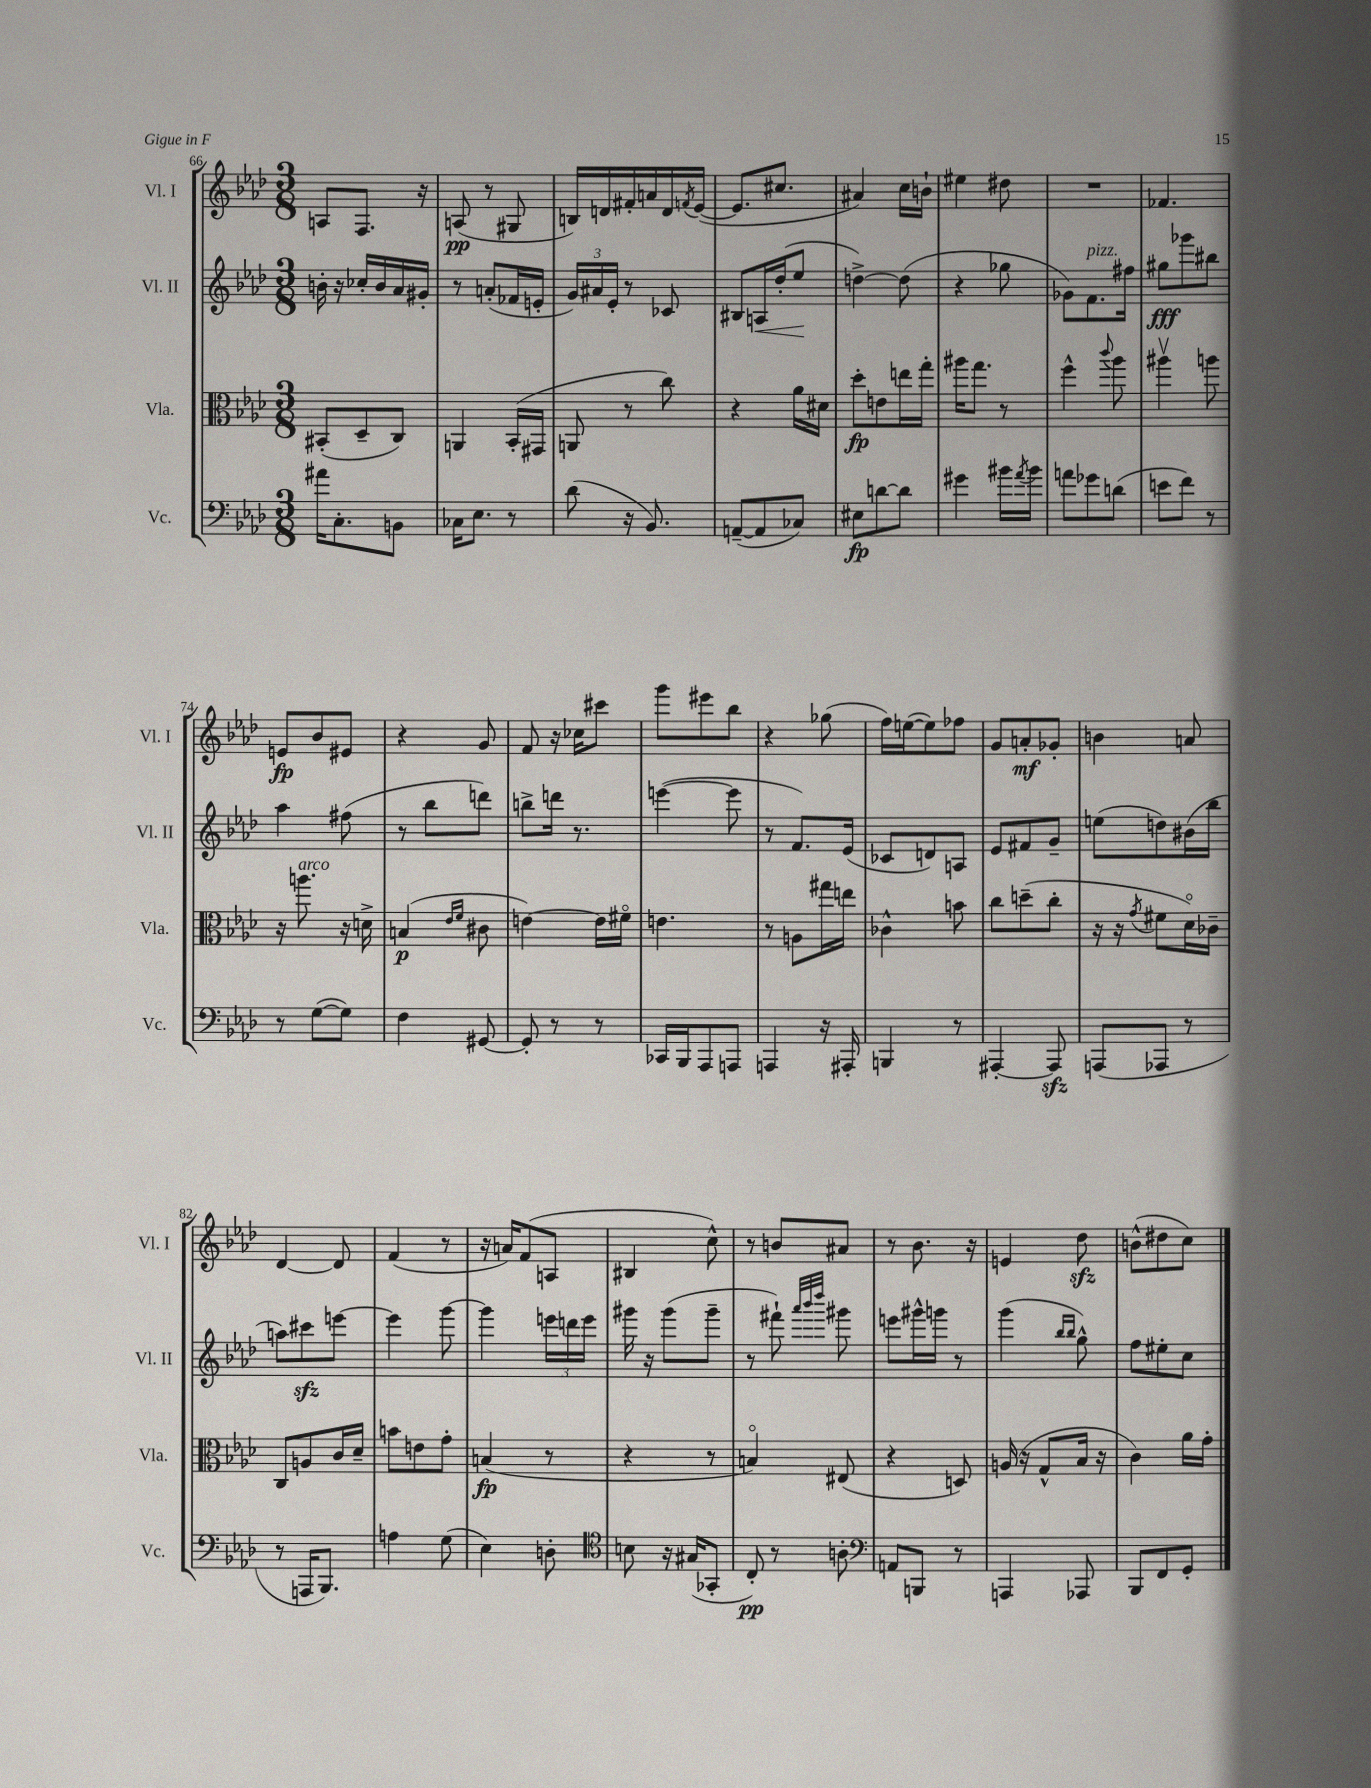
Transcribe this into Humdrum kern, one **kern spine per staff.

**kern	**dynam	**kern	**dynam	**kern	**dynam	**kern	**dynam
*part4	*part4	*part3	*part3	*part2	*part2	*part1	*part1
*staff4	*staff4	*staff3	*staff3	*staff2	*staff2	*staff1	*staff1
*I"Vc.	*	*I"Vla.	*	*I"Vl. II	*	*I"Vl. I	*
*I'Vc.	*	*I'Vla.	*	*I'Vl. II	*	*I'Vl. I	*
*clefF4	*	*clefC3	*	*clefG2	*	*clefG2	*
*k[b-e-a-d-]	*	*k[b-e-a-d-]	*	*k[b-e-a-d-]	*	*k[b-e-a-d-]	*
*M3/8	*	*M3/8	*	*M3/8	*	*M3/8	*
=66	=66	=66	=66	=66	=66	=66	=66
16a#X\KL	.	(8BB#X'/L	.	16bn'\	.	8An/L	.
8.C'\	.	.	.	16r	.	.	.
.	.	8D-~/	.	16cc-X'/LL	.	8.F/J	.
.	.	.	.	16b/	.	.	.
8BBn\J	.	8C/J)	.	16a-/	.	.	.
.	.	.	.	16g#X'/JJ	.	16r	.
=67	=67	=67	=67	=67	=67	=67	=67
16C-X\KL	.	4AAn/	.	8r	.	(8An/	pp
8.E-\J	.	.	.	.	.	.	.
.	.	.	.	(8an'/L	.	8r	.
8r	.	(16BB-'/LL	.	16f-X/L	.	8G#X/	.
.	.	16GG#X/JJ	.	16en'/JJ	.	.	.
=68	=68	=68	=68	=68	=68	=68	=68
(8d-\	.	8AAn/	.	24g/LL)	.	16Bn/LL)	.
.	.	.	.	24a#X/	.	.	.
.	.	.	.	.	.	16dn/	.
.	.	.	.	24e-'/JJ	.	.	.
16r	.	8r	.	8r	.	16f#X'/	.
8.BB-/)	.	.	.	.	.	16an/	.
.	.	8cc\)	.	8c-X/	.	16d/	.
.	.	.	.	.	.	8qfn/	.
.	.	.	.	.	.	([16e-/JJ	.
=69	=69	=69	=69	=69	=69	=69	=69
([8AAn~/L	.	4r	.	8B#X/L	.	8.e-/L]	.
!	!	!	!	!	!LO:HP:b	!	!
8AA/]	.	.	.	16An/L	<	.	.
.	.	.	.	(16dd-'/J	.	8.cc#X/J	.
8C-X/J)	.	16a-\LL	.	8ee-/J	.	.	.
.	.	16d#X\JJ	.	.	.	.	.
.	.	.	.	.	[	.	.
=70	=70	=70	=70	=70	=70	=70	=70
8E#X\L	fp	8dd-'\L	fp	[4ddn^\)	.	4a#X/)	.
[8dn\	.	8en\	.	.	.	.	.
8d\J]	.	16een\L	.	(8dd\]	.	16cc\LL	.
.	.	16gg'\JJ	.	.	.	16bn`\JJ	.
=71	=71	=71	=71	=71	=71	=71	=71
4g#X\	.	16aa#X\KL	.	4r	.	4ee#X\	.
.	.	8.gg\J	.	.	.	.	.
16b#X\LL	.	8r	.	8gg-X\	.	8dd#X\	.
8qa-/	.	.	.	.	.	.	.
16b#\JJ	.	.	.	.	.	.	.
=72	=72	=72	=72	=72	=72	=72	=72
8an\L	.	4ff^^\	.	8g-X\L)	.	4.r	.
!	!	!	!	!LO:TX:a:i:t=pizz.	!	!	!
8g-X\	.	.	.	8.f\	.	.	.
.	.	8qqccc/	.	.	.	.	.
(8dn\J	.	8aa-\	.	.	.	.	.
.	.	.	.	16ff#X\Jk	.	.	.
=73	=73	=73	=73	=73	=73	=73	=73
8en\L	.	4aa#Xv\	.	8gg#X\L	fff	4.f-X/	.
8f\J)	.	.	.	8ggg-X\	.	.	.
8r	.	8aan\	.	8bb#X\J	.	.	.
!!LO:LB:g=z
=74	=74	=74	=74	=74	=74	=74	=74
8r	.	16r	.	4aa-\	.	8en/L	fp
!	!	!LO:TX:a:i:t=arco	!	!	!	!	!
.	.	8.aan\	.	.	.	.	.
([8G\L	.	.	.	.	.	8b-/	.
8G\J])	.	16r	.	(8ff#X\	.	8e#X/J	.
.	.	16dn^\	.	.	.	.	.
=75	=75	=75	=75	=75	=75	=75	=75
4F\	.	(4Bn/	p	8r	.	4r	.
.	.	.	.	8bb-\L	.	.	.
.	.	16qqe-/LL	.	.	.	.	.
.	.	16qqf/JJ	.	.	.	.	.
[8GG#X/	.	8c#X\	.	8dddn\J)	.	8g/	.
=76	=76	=76	=76	=76	=76	=76	=76
8GG#'/]	.	[4en\)	.	8bbn^\L	.	8f/	.
8r	.	.	.	16dddn\Jk	.	16r	.
.	.	.	.	8.r	.	16cc-X\KL	.
8r	.	16e\LL]	.	.	.	8ccc#X\J	.
.	.	16f#X\JJ	.	.	.	.	.
=77	=77	=77	=77	=77	=77	=77	=77
16CC-X/LL	.	4.en\	.	([4eeen\	.	8ggg\L	.
16BBB-/J	.	.	.	.	.	.	.
8AAA-/	.	.	.	.	.	8eee#X\	.
8AAAn/J	.	.	.	8eee\]	.	8bb-\J	.
=78	=78	=78	=78	=78	=78	=78	=78
4AAAn/	.	8r	.	8r	.	4r	.
.	.	8An\L	.	8.f/L)	.	.	.
16r	.	16gg#X\L	.	.	.	(8gg-X\	.
16AAA#X'/	.	16een\JJ	.	(16e-/Jk	.	.	.
=79	=79	=79	=79	=79	=79	=79	=79
4BBBn/	.	4c-X^^\	.	8c-X/L	.	16ff\LL)	.
.	.	.	.	.	.	([16een\J	.
.	.	.	.	8dn/)	.	8ee\])	.
8r	.	8bn\	.	8An/J	.	8ff-X\J	.
=80	=80	=80	=80	=80	=80	=80	=80
[4AAA#X'/	.	8cc\L	.	8e-/L	.	8g/L	.
.	.	(8ddn~\	.	8f#X/	.	8an'/	mf
8AAA#zz/]	.	8cc'\J	.	8g~/J	.	8g-X'/J	.
=81	=81	=81	=81	=81	=81	=81	=81
(8AAAn/L	.	16r	.	(8een\L	.	4bn\	.
.	.	16r	.	.	.	.	.
.	.	8qg/	.	.	.	.	.
8AAA-X/J	.	8f#X\L	.	8ddn\)	.	.	.
8r	.	16d-\L)	.	(16b#X\L	.	8an/	.
.	.	16c-X~\JJ	.	16bb-\JJ	.	.	.
!!LO:LB:g=z
=82	=82	=82	=82	=82	=82	=82	=82
8r	.	8C/L	.	8aan\L)	.	[4d-/	.
16AAAn/KL	.	8An/	.	8ccc#Xzz\	.	.	.
8.BBB-/J)	.	.	.	.	.	.	.
.	.	16c/L	.	[8eeen\J	.	8d-/]	.
.	.	16d-~/JJ	.	.	.	.	.
=83	=83	=83	=83	=83	=83	=83	=83
4An\	.	8bn\L	.	4eee\]	.	(4f/	.
.	.	8en\	.	.	.	.	.
(8G\	.	8g'\J	.	[8ggg\	.	8r	.
=84	=84	=84	=84	=84	=84	=84	=84
4E-\)	.	(4Bn/	fp	4ggg\]	.	16r	.
.	.	.	.	.	.	16an/KL)	.
.	.	.	.	.	.	(8f/	.
8Dn'\	.	8r	.	24eeen\LL	.	8An/J	.
.	.	.	.	24dddn\	.	.	.
.	.	.	.	24eee\JJ	.	.	.
=85	=85	=85	=85	=85	=85	=85	=85
*clefC4	*	*	*	*	*	*	*
8Bn\	.	4r	.	16ggg#X\	.	4B#X/	.
.	.	.	.	16r	.	.	.
16r	.	.	.	(8ggg#\L	.	.	.
(16G#X/KL	.	.	.	.	.	.	.
8GG-X'/J	.	8r	.	8ggg#~\J	.	8cc^^\)	.
=86	=86	=86	=86	=86	=86	=86	=86
8C'/)	pp	4Bn/)	.	8r	.	8r	.
8r	.	.	.	8fff#X`\)	.	8bn/L	.
.	.	.	.	32qqaaa-/LLL	.	.	.
.	.	.	.	32qqbbb-/	.	.	.
.	.	.	.	32qqdddd-/JJJ	.	.	.
8An'\	.	(8E#X/	.	8ggg#X\	.	8a#X/J	.
=87	=87	=87	=87	=87	=87	=87	=87
*clefF4	*	*	*	*	*	*	*
8AAn/L	.	4r	.	8eeen\L	.	8r	.
8BBBn/J	.	.	.	16ggg#X^^\L	.	8.b-\	.
.	.	.	.	16gggn\JJ	.	.	.
8r	.	8Dn/)	.	8r	.	.	.
.	.	.	.	.	.	16r	.
=88	=88	=88	=88	=88	=88	=88	=88
4AAAn/	.	(16An/	.	(4ggg\	.	4en/	.
.	.	16r	.	.	.	.	.
.	.	8G^^/L	.	.	.	.	.
.	.	.	.	16qqbb-/LL	.	.	.
.	.	.	.	16qqbb-/JJ	.	.	.
8AAA-X/	.	16B-/Jk	.	8gg^^\)	.	8dd-zz\	.
.	.	16r	.	.	.	.	.
=89	=89	=89	=89	=89	=89	=89	=89
8BBB-/L	.	4c\)	.	8ff\L	.	(8bn^^\L	.
8FF/	.	.	.	8ee#X'\	.	8dd#X\	.
8GG'/J	.	16a-\LL	.	8cc\J	.	8cc\J)	.
.	.	16g'\JJ	.	.	.	.	.
==	==	==	==	==	==	==	==
*-	*-	*-	*-	*-	*-	*-	*-
